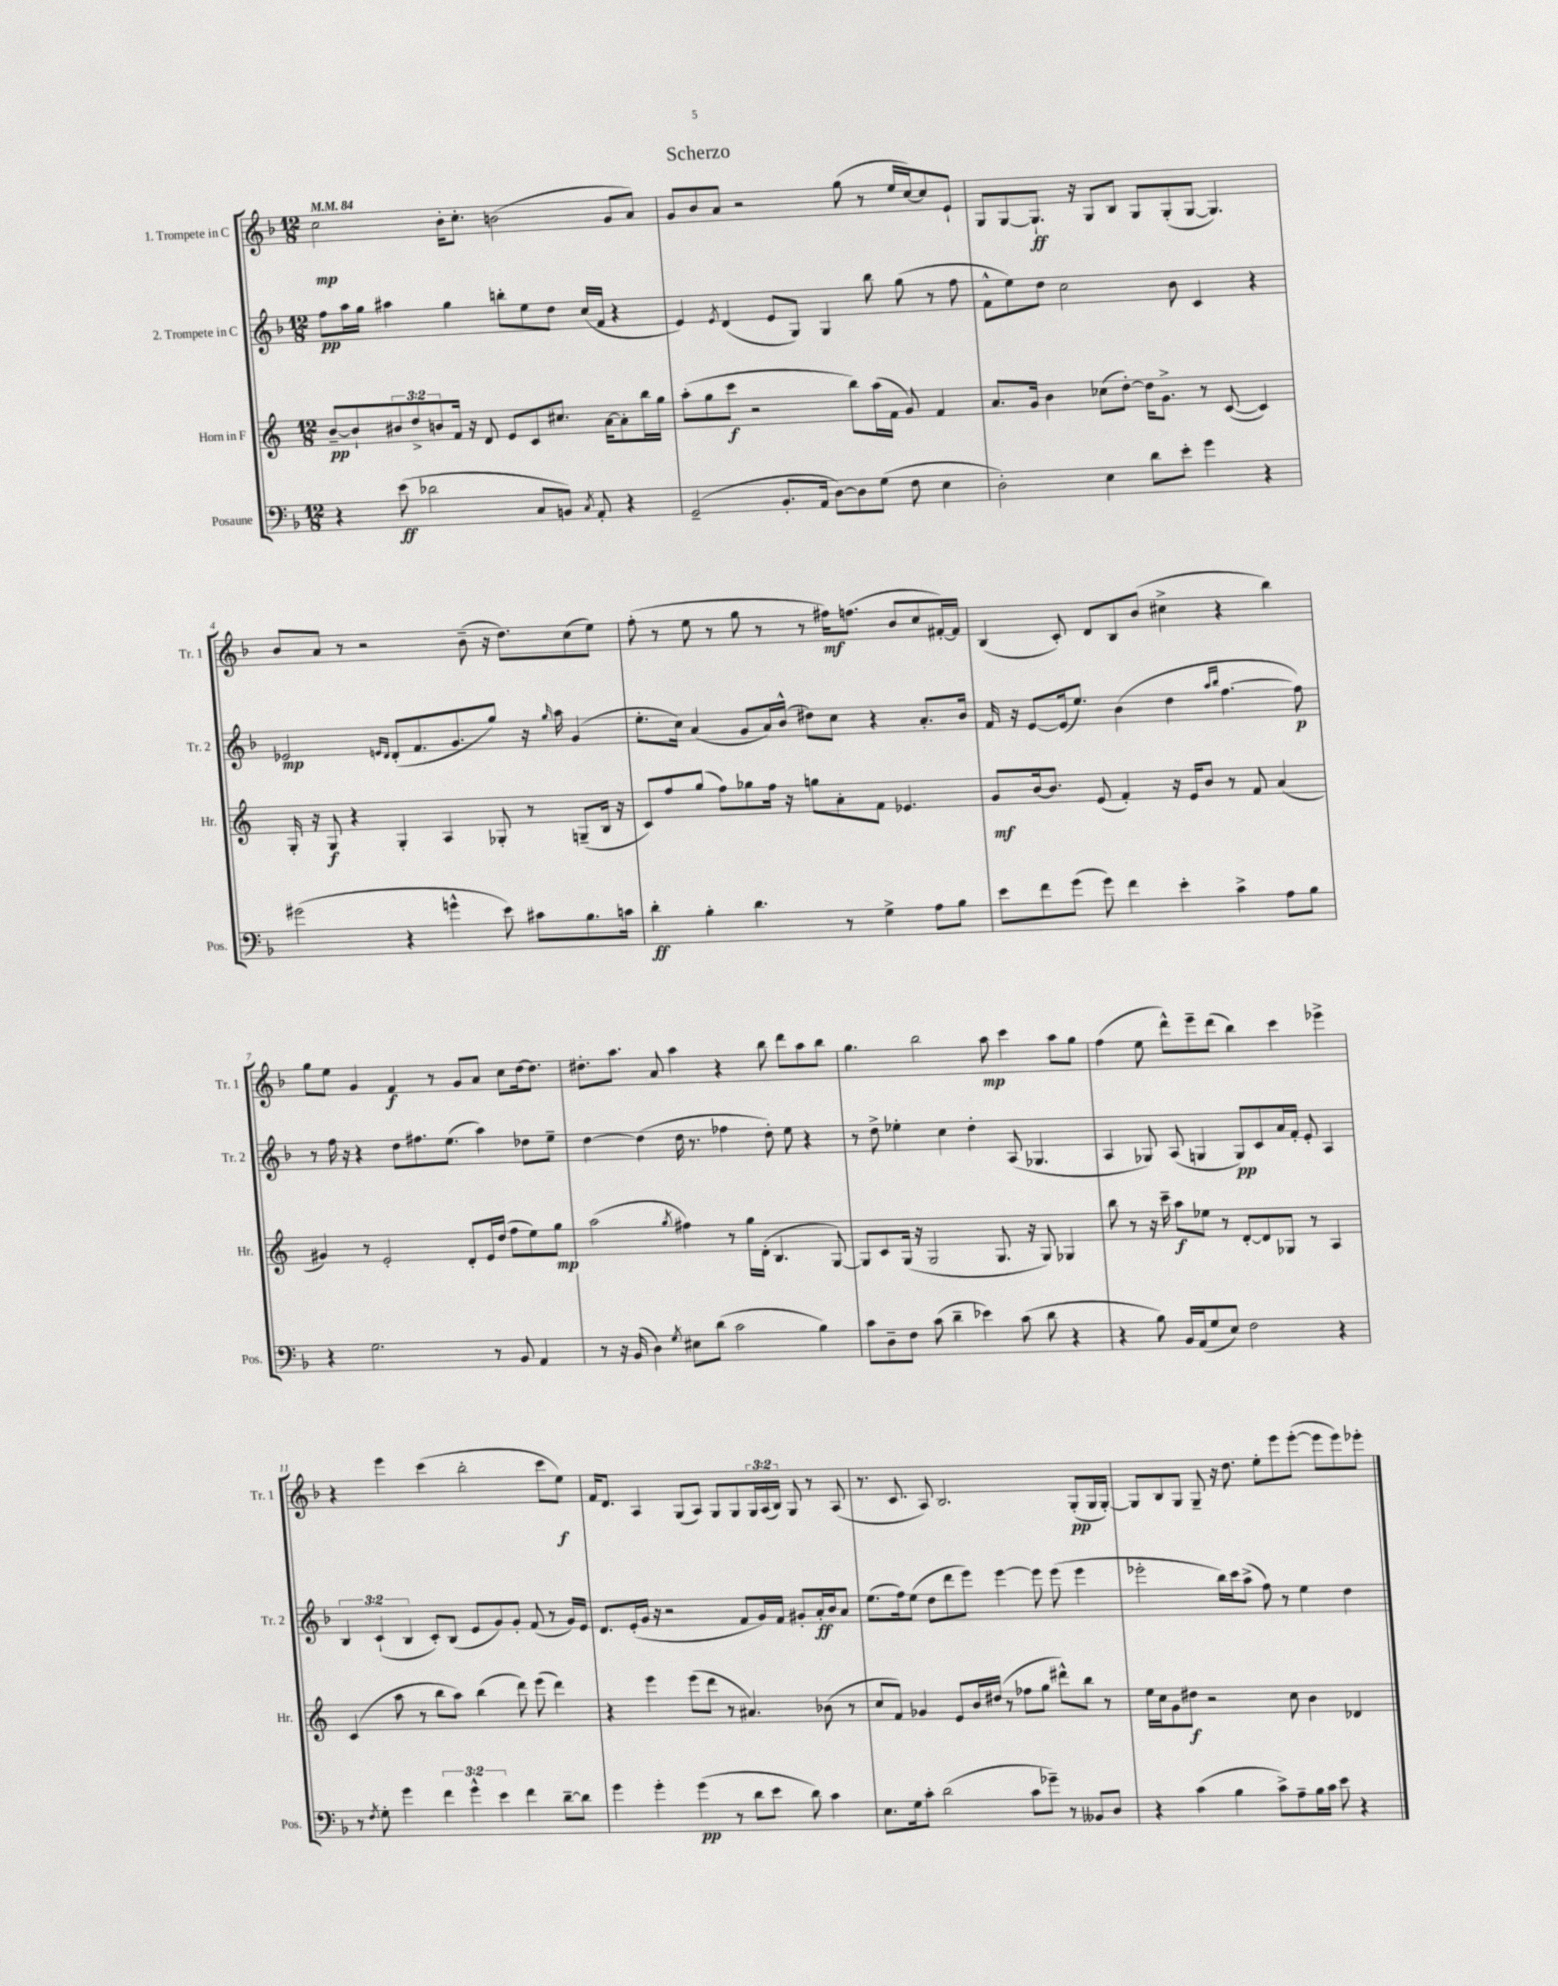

**kern	**dynam	**kern	**dynam	**kern	**dynam	**kern	**dynam
*part4	*part4	*part3	*part3	*part2	*part2	*part1	*part1
*staff4	*staff4	*staff3	*staff3	*staff2	*staff2	*staff1	*staff1
*I"Posaune	*	*I"Horn in F	*	*I"2. Trompete in C	*	*I"1. Trompete in C	*
*I'Pos.	*	*I'Hr.	*	*I'Tr. 2	*	*I'Tr. 1	*
*clefF4	*	*clefG2	*	*clefG2	*	*clefG2	*
*k[b-]	*	*k[]	*	*k[b-]	*	*k[b-]	*
*M12/8	*	*M12/8	*	*M12/8	*	*M12/8	*
*MM84	*	*MM84	*	*MM84	*	*MM84	*
=1	=1	=1	=1	=1	=1	=1	=1
4r	.	[8b~/L	pp	8ff\L	pp	2cc\	mp
.	.	8b`/]	.	16aa\L	.	.	.
.	.	.	.	16gg\JJ	.	.	.
(8e\	ff	12b#X/	.	4aa#X\	.	.	.
.	.	12dd^/	.	.	.	.	.
2d-X\	.	.	.	.	.	.	.
.	.	12bn/	.	.	.	.	.
.	.	16f/Jk	.	4gg\	.	16b-'\KL	.
.	.	16r	.	.	.	8.cc'\J	.
.	.	8d/	.	.	.	.	.
.	.	8e/L	.	8bbn'\L	.	(2bn\	.
8C/L	.	8c/	.	8ee\	.	.	.
8BBn/J)	.	8.cc#X/J	.	8dd\J	.	.	.
8qC/	.	.	.	.	.	.	.
8AA'/	.	.	.	(16cc/LL	.	.	.
.	.	[16a\KL	.	16f/JJ	.	.	.
4r	.	8a'\]	.	4r	.	8g/L	.
.	.	16bb\L	.	.	.	8a/J)	.
.	.	16gg\JJ	.	.	.	.	.
=2	=2	=2	=2	=2	=2	=2	=2
(2GG~/	.	(8aa'\L	.	4e/)	.	8g/L	.
.	.	8gg\	.	.	.	8b-/	.
.	.	.	.	8qe/	.	.	.
.	.	8ccc\J	f	(4d/	.	8a/J	.
.	.	2r	.	.	.	2r	.
8.BB-'/L	.	.	.	8e/L	.	.	.
.	.	.	.	8G/J)	.	.	.
16AA/Jk	.	.	.	.	.	.	.
[8D\L)	.	.	.	4G/	.	.	.
8D\]	.	8bb\L)	.	.	.	(8gg\	.
(8G\J	.	(16aa\L	.	8bb-\	.	8r	.
.	.	16f\JJ	.	.	.	.	.
8F\	.	8g/)	.	(8gg\	.	16ee/LL	.
.	.	.	.	.	.	[16cc/J)	.
4E\	.	4f/	.	8r	.	8cc/]	.
.	.	.	.	8ff\	.	8e`/J	.
=3	=3	=3	=3	=3	=3	=3	=3
2D'\)	.	8.a/L	.	8f^^\L	.	8G/L	.
.	.	.	.	8ee\)	.	[8G/	.
.	.	16g/Jk	.	.	.	.	.
.	.	4b\	.	8dd\J	.	8.G`/J]	ff
.	.	.	.	2cc\	.	.	.
.	.	.	.	.	.	16r	.
4E\	.	(8cc-X\L	.	.	.	8G/L	.
.	.	[8dd'\J)	.	.	.	8B-/J	.
8d\L	.	16dd\KL]	.	.	.	8G/L	.
.	.	8.g^\J	.	.	.	.	.
8e'\J	.	.	.	8b-\	.	(8G'/	.
4g\	.	8r	.	4c/	.	[8G/J	.
.	.	([8c/	.	.	.	4.G/])	.
4r	.	4c/])	.	4r	.	.	.
!!LO:LB:g=z
=4	=4	=4	=4	=4	=4	=4	=4
(2g#X\	.	16G'/	.	2e-X/	mp	8b-/L	.
.	.	16r	.	.	.	.	.
.	.	8G/	f	.	.	8a/J	.
.	.	4r	.	.	.	8r	.
.	.	.	.	.	.	2r	.
.	.	.	.	16qqen/LL	.	.	.
.	.	.	.	16qqd/JJ	.	.	.
4r	.	4G'/	.	(8d'/L	.	.	.
.	.	.	.	8.f/	.	.	.
4gn^^\	.	4A/	.	.	.	.	.
.	.	.	.	8.g/	.	.	.
.	.	.	.	.	.	(8b-~\	.
8e\)	.	8G-X'/	.	8gg/J)	.	16r	.
.	.	.	.	.	.	8.dd\L)	.
8c#X\L	.	8r	.	16r	.	.	.
.	.	.	.	16qqgg/	.	.	.
.	.	.	.	16aa\	.	.	.
8.B-\	.	(8Gn~/L	.	(4g/	.	(8cc\	.
.	.	16B/Jk	.	.	.	8ee\J)	.
16cn\Jk	.	16r	.	.	.	.	.
=5	=5	=5	=5	=5	=5	=5	=5
4d'\	ff	8c/L)	.	8.ee'\L	.	(8ff'\	.
.	.	8ff/	.	.	.	8r	.
.	.	.	.	16cc\Jk)	.	.	.
4B-'\	.	(8gg/J	.	(4a/	.	8ee\	.
.	.	8ff\L)	.	.	.	8r	.
4.d\	.	8gg-X\	.	8g/L	.	8gg\	.
.	.	16ff\Jk	.	16a/L)	.	8r	.
.	.	16r	.	(16b-^^/JJ	.	.	.
.	.	8ggn\L	.	8dd#X\L)	.	8r	.
8r	.	8a'\	.	8cc\J	.	16ff#X\KL)	mf
.	.	.	.	.	.	(8.ffn\J	.
4G^\	.	8f\J	.	4r	.	.	.
.	.	4.e-X/	.	.	.	8b-/L	.
8A\L	.	.	.	8.a'/L	.	8cc/	.
8B-\J	.	.	.	.	.	[16f#X'/L)	.
.	.	.	.	16b-/Jk	.	16f#/JJ]	.
=6	=6	=6	=6	=6	=6	=6	=6
8e\L	.	8g/L	mf	16f/	.	(4B-/	.
.	.	.	.	16r	.	.	.
8f\	.	[16b/k	.	[8e/L	.	.	.
.	.	8.b/J]	.	.	.	.	.
(8g\J	.	.	.	(16e/k]	.	8c'/)	.
.	.	.	.	8.ee/J)	.	.	.
8g\)	.	(8e/	.	.	.	8d/L	.
4f\	.	4f'/)	.	(4b-\	.	8B-/	.
.	.	.	.	.	.	(8b-/J	.
4e'\	.	16r	.	4dd\	.	4cc#X^\	.
.	.	16e/KL	.	.	.	.	.
.	.	8b/J	.	.	.	.	.
.	.	.	.	16qqaa/LL	.	.	.
.	.	.	.	16qqbb-/JJ	.	.	.
4c^\	.	8r	.	[4.ff\	.	4r	.
.	.	8f/	.	.	.	.	.
8A\L	.	(4a/	.	.	.	4bb-\)	.
8B-\J	.	.	.	8ff\])	p	.	.
!!LO:LB:g=z
=7	=7	=7	=7	=7	=7	=7	=7
4r	.	4g#X/)	.	8r	.	8gg\L	.
.	.	.	.	16ff\	.	8ee\J	.
.	.	.	.	16r	.	.	.
2.G\	.	8r	.	4r	.	4g/	.
.	.	2e'/	.	.	.	.	.
.	.	.	.	8dd\L	.	4f/	f
.	.	.	.	8.ff#X\	.	.	.
.	.	.	.	.	.	8r	.
.	.	.	.	(8.ee\J	.	.	.
.	.	8d'/L	.	.	.	8g/L	.
8r	.	16e/L	.	4aa\)	.	8a/J	.
.	.	(16dd/JJ	.	.	.	.	.
8BB-/	.	8ff\L	.	.	.	8cc\L	.
4AA/	.	8ee\)	.	8dd-X\L	.	[16dd\k	.
.	.	.	.	.	.	8.dd\J]	.
.	.	8gg\J	mp	8ee~\J	.	.	.
=8	=8	=8	=8	=8	=8	=8	=8
8r	.	(2aa\	.	[4dd\	.	8.dd#X'\L	.
16r	.	.	.	.	.	.	.
(16BB-/	.	.	.	.	.	8.aa\J	.
4D\)	.	.	.	(4dd\]	.	.	.
.	.	.	.	.	.	8a/	.
8qG/	.	8qgg/	.	.	.	.	.
8E#X\L	.	4ff#X\)	.	16dd\	.	4aa\	.
.	.	.	.	8.r	.	.	.
(8d\J	.	.	.	.	.	.	.
2c\	.	8r	.	4ff-X\	.	4r	.
.	.	16gg\LL	.	.	.	.	.
.	.	(16d'\JJ	.	.	.	.	.
.	.	4.B/	.	8dd'\)	.	8bb-\	.
.	.	.	.	8ee\	.	8ddd\L	.
4B-\)	.	.	.	4r	.	8aa\	.
.	.	[8G/)	.	.	.	8bb-\J	.
=9	=9	=9	=9	=9	=9	=9	=9
8c\L	.	8G/L]	.	8r	.	4.gg\	.
8D~\	.	8c/	.	8dd^\	.	.	.
8F\J	.	(16G/Jk	.	4ee-X'\	.	.	.
.	.	16r	.	.	.	.	.
(8c\	.	2G/	.	.	.	2bb-\	.
4d~\	.	.	.	4cc\	.	.	.
4e-X\)	.	.	.	4dd'\	.	.	.
.	.	8.G/	.	.	.	8aa\	mp
(8c\	.	.	.	(8A/	.	4ccc\	.
.	.	16r	.	.	.	.	.
8d\	.	8G/)	.	4.G-X/	.	.	.
4r	.	4G-X/	.	.	.	8aa\L	.
.	.	.	.	.	.	8gg\J	.
=10	=10	=10	=10	=10	=10	=10	=10
4r	.	8bb\	.	4A/	.	(4ff\	.
.	.	8r	.	.	.	.	.
8B-\)	.	16r	.	8G-X/)	.	8ee\	.
.	.	16ccc~\	.	.	.	.	.
16BB-/LL	.	8aa\L	f	(8A/	.	8ddd^^\L)	.
(16AA/J	.	.	.	.	.	.	.
8G/	.	8ee-X\J	.	4Gn/	.	8eee~\	.
8E/J)	.	8r	.	.	.	(8ddd\J	.
2F\	.	[8d'/L	.	8G/L)	pp	4bb-\)	.
.	.	8d/]	.	8c/	.	.	.
.	.	8G-X/J	.	16a/L	.	4ccc\	.
.	.	.	.	16f'/JJ	.	.	.
.	.	8r	.	8e'/	.	.	.
4r	.	4A/	.	4A/	.	4eee-X^\	.
!!LO:LB:g=z
=11	=11	=11	=11	=11	=11	=11	=11
8r	.	(4c/	.	6B-/	.	4r	.
8qF/	.	.	.	.	.	.	.
8G'\	.	.	.	.	.	.	.
.	.	.	.	(6c`/	.	.	.
4g\	.	8aa\	.	.	.	4eee\	.
.	.	.	.	6B-/	.	.	.
.	.	8r	.	.	.	.	.
6f\	.	8bb\L	.	8c'/L)	.	(4ccc\	.
.	.	8aa\J)	.	(8B-/J	.	.	.
6g^^\	.	.	.	.	.	.	.
.	.	(4bb\	.	8e/L	.	2bb-'\	.
6e\	.	.	.	.	.	.	.
.	.	.	.	8g/)	.	.	.
4f\	.	8ddd\)	.	8g'/J	.	.	.
.	.	(8eee\	.	(8f/	.	.	.
[8d~\L	.	4ddd\)	.	8r	.	8ccc\L	.
8d\J]	.	.	.	16g/LL)	.	8ee\J)	f
.	.	.	.	16e/JJ	.	.	.
=12	=12	=12	=12	=12	=12	=12	=12
4g\	.	4r	.	8.d/L	.	16f/KL	.
.	.	.	.	.	.	8.d/J	.
.	.	.	.	(16e'/L	.	.	.
4g'\	.	4eee\	.	16g/JJ	.	4A/	.
.	.	.	.	16r	.	.	.
.	.	.	.	2r	.	.	.
(4g\	pp	(8eee\L	.	.	.	(8G/L	.
.	.	8ddd\J	.	.	.	8A/J)	.
8r	.	8r	.	.	.	8G/L	.
8d\L	.	4.a#X/)	.	8f/L	.	8G/	.
8e\J	.	.	.	16g/L)	.	24G/L	.
.	.	.	.	.	.	(24A/	.
.	.	.	.	16f/JJ	.	.	.
.	.	.	.	.	.	24B-/JJ)	.
8d\)	.	.	.	8g#X'/L	.	8G/	.
4c\	.	(8b-X\	.	16a'/L	ff	8r	.
.	.	.	.	16b-/J	.	.	.
.	.	8r	.	8a/J	.	(8A/	.
=13	=13	=13	=13	=13	=13	=13	=13
8.E\L	.	8cc/L	.	(8.ee\L	.	8.r	.
.	.	8f/J)	.	.	.	.	.
16G\k	.	.	.	16ff\k)	.	8.c/	.
8c'\J	.	4g-X/	.	(8ee\J	.	.	.
(2d\	.	.	.	8dd\L	.	8A/)	.
.	.	8e/L	.	8ddd\	.	2.B-/	.
.	.	16b/L	.	8eee\J)	.	.	.
.	.	(16dd#X/JJ	.	.	.	.	.
.	.	8r	.	[4eee\	.	.	.
8c\L	.	8ff-X\L	.	.	.	.	.
8g-X~\J)	.	8gg\J	.	8eee\]	.	.	.
8r	.	8ddd#X^^\L)	.	(8eee\	.	.	.
8BB--X/L	.	8bb\J	.	4eee\	.	(8G'/L	pp
8D/J	.	8r	.	.	.	16G/L	.
.	.	.	.	.	.	[16G'/JJ)	.
=14	=14	=14	=14	=14	=14	=14	=14
4r	.	16ee\LL	.	2eee-X'\	.	8G/L]	.
.	.	16cc\J	.	.	.	.	.
.	.	8g\	.	.	.	8B-/	.
(4c\	.	8dd#X\J	f	.	.	8G/J	.
.	.	2r	.	.	.	8G~/	.
4B-\	.	.	.	16bb-\LL)	.	16r	.
.	.	.	.	16ccc\J	.	8.dd\	.
.	.	.	.	(8aa^\J	.	.	.
8c^\L)	.	.	.	8ff\)	.	8ee'\L	.
8A~\	.	8cc\	.	8r	.	8eee\	.
16B-\L	.	4b\	.	4ee\	.	([8eee'\J	.
16c\JJ	.	.	.	.	.	.	.
8e\	.	.	.	.	.	8eee\L]	.
4r	.	4d-X/	.	4dd\	.	8eee\)	.
.	.	.	.	.	.	8eee-X'\J	.
==	==	==	==	==	==	==	==
*-	*-	*-	*-	*-	*-	*-	*-
